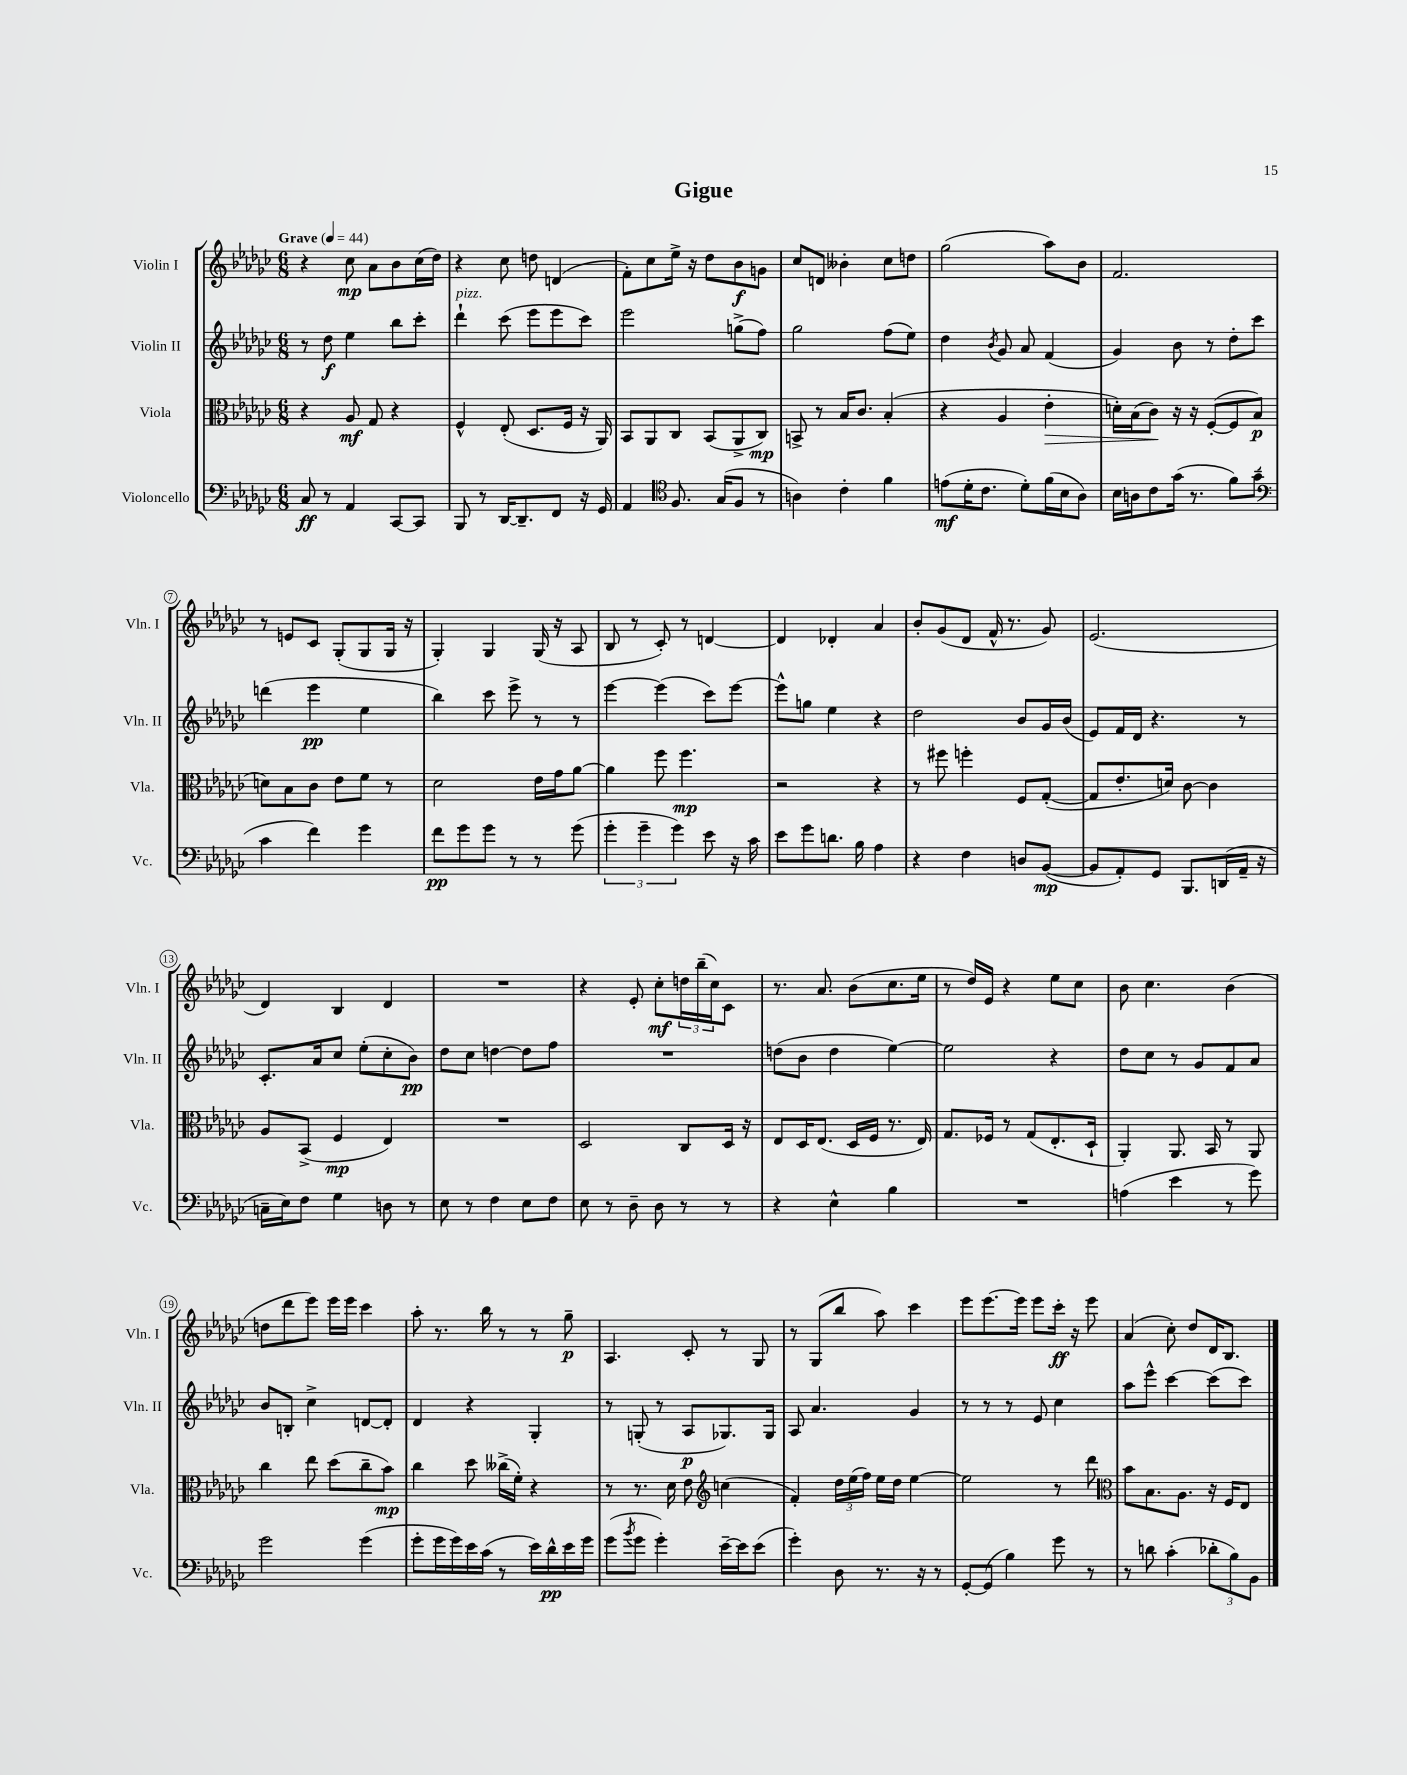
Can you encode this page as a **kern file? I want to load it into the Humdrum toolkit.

**kern	**kern	**kern	**kern
*staff4	*staff3	*staff2	*staff1
*clefF4	*clefC3	*clefG2	*clefG2
*k[b-e-a-d-g-c-]	*k[b-e-a-d-g-c-]	*k[b-e-a-d-g-c-]	*k[b-e-a-d-g-c-]
*M6/8	*M6/8	*M6/8	*M6/8
*MM44	*MM44	*MM44	*MM44
8C-/	4r	8r	4r
8r	.	8dd-\	.
4AA-/	8A-/	4ee-\	8cc-\
.	8G-/	.	8a-\L
[8CC-/L	4r	8bb-\L	8b-\
8CC-/]J	.	8ccc-'\J	(16cc-\L
.	.	.	16dd-\JJ)
=	=	=	=
8BBB-/	4F^^/	4ddd-`\	4r
8r	.	.	.
[16DD-/LK	(8E-'/	(8ccc-\	8cc-\
8.DD-~/]	.	.	.
.	8.D-/L	8eee-\L	8dd\
8FF/J	.	8eee-\	(4d/
.	16F/Jk	.	.
16r	16r	8ccc-\J)	.
16GG-/	16AA-/)	.	.
=	=	=	=
4AA-/	8BB-/L	2eee-\	8f'\L)
.	8AA-/	.	8cc-\
*clefC4	*	*	*
8.F/	8C-/J	.	16ee-^\Jk
.	.	.	16r
.	(8BB-/L	.	8dd-\L
(16G-/LK	.	.	.
8F/J	8AA-^/	(8gg^\L	8b-\
8r	8C-/J)	8ff\J)	8g\J
=	=	=	=
4A\)	8BB^/	2gg-\	8cc-/L
.	8r	.	8d/J
4c-'\	16B-/LK	.	4b--'\
.	8.c-/J	.	.
4f\	(4B-'/	(8ff\L	8cc-\L
.	.	8ee-\J)	8dd\J
=	=	=	=
(8e\L	4r	4dd-\	(2gg-\
16d-'\K	.	.	.
8.c-\J	.	.	.
.	.	8qb-/	.
.	4A-/	8g-/	.
8d-'\L)	.	8a-/	.
(16f\L	4e-'\	(4f/	8aa-\L)
16B-\J	.	.	.
8A-\J)	.	.	8b-\J
=	=	=	=
16B-\LL	16d'\LL)	4g-/)	2.f/
16A\J	(16B-\J	.	.
8c-\	8c-\J)	.	.
(16g-\Jk	16r	8b-\	.
8.r	16r	.	.
.	([8F'/L	8r	.
8f\L)	8F/]	8dd-'\L	.
(8g-~\J	8B-/J	8ccc-\J	.
=	=	=	=
*clefF4	*	*	*
4c-\	8d\L)	(4ddd\	8r
.	8B-\	.	8e/L
4f\)	8c-\J	4eee-\	8c-/J
.	8e-\L	.	(8G-'/L
4g-\	8f\J	4ee-\	8G-/
.	8r	.	16G-/Jk
.	.	.	16r
=	=	=	=
8f\L	2d-\	4bb-\)	4G-'/)
8g-\	.	.	.
8g-\J	.	8ccc-\	4G-/
8r	.	8eee-^\	.
8r	16e-\LL	8r	(16G-/
.	16g-\J	.	16r
(8g-\	[8a-\J	8r	8A-/
=	=	=	=
6g-'\	4a-\]	[4eee-\	8B-/
.	.	.	8r
6g-~\	.	.	.
.	8ff\	(4eee-\]	8c-'/)
6g-\)	.	.	.
.	4.ff\	.	8r
8e-\	.	8ccc-\L)	[4d/
16r	.	[8eee-\J	.
16c-\	.	.	.
=	=	=	=
8e-\L	2r	8eee-^^\]L	4d/]
8g-\	.	8gg\J	.
8.d\J	.	4ee-\	4d-'/
16B-\	.	.	.
4A-\	4r	4r	4a-/
=	=	=	=
4r	8r	2dd-\	8b-'/L
.	8ff#\	.	(8g-/
4F\	4ff'\	.	8d-/J
.	.	.	16f^^/
.	.	.	8.r
8D/L	8F/L	8b-/L	.
([8BB-/J	([8G-'/J	16g-/L	8g-/)
.	.	(16b-/JJ	.
=	=	=	=
8BB-/]L	8G-/]L	8e-/L)	(2.e-/
8AA-'/)	8.e-'/	16f/L	.
.	.	16d-/JJ	.
8GG-/J	.	4.r	.
.	16d/Jk)	.	.
8.BBB-/L	[8c-\	.	.
.	4c-\]	.	.
(16DD/L	.	.	.
16AA-~/JJ	.	8r	.
16r	.	.	.
=	=	=	=
16C~\LL	8A-/L	8.c-'/L	4d-/)
16E-\J)	.	.	.
8F\J	(8BB-^/J	.	.
.	.	16a-/k	.
4G-\	4F/	8cc-/J	4B-/
.	.	(8ee-'\L	.
8D\	4E-/)	8cc-'\	4d-/
8r	.	8b-\J)	.
=	=	=	=
8E-\	2.r	8dd-\L	2.r
8r	.	8cc-\J	.
4F\	.	[4dd\	.
8E-\L	.	8dd\]L	.
8F\J	.	8ff\J	.
=	=	=	=
8E-\	2D-/	2.r	4r
8r	.	.	.
8D-~\	.	.	8e-'/
8D-\	.	.	8cc-'\L
8r	8C-/L	.	24dd\L
.	.	.	(24bb-~\
.	.	.	24cc-\J)
8r	16D-/Jk	.	8c-\J
.	16r	.	.
=	=	=	=
4r	8E-/L	(8dd\L	8.r
.	16D-/K	8b-\J	.
.	(8.E-/J	.	8.a-/
4E-^^\	.	4dd\	.
.	16D-/LL	.	(8b-\L
.	16F/JJ	.	.
4B-\	8.r	[4ee-\)	8.cc-\
.	16E-/)	.	16ee-\Jk
=	=	=	=
2.r	8.G-/L	2ee-\]	8r
.	.	.	16dd-/LL)
.	16F-/Jk	.	16e-/JJ
.	8r	.	4r
.	(8G-/L	.	.
.	8.E-'/	4r	8ee-\L
.	.	.	8cc-\J
.	16D-`/Jk	.	.
=	=	=	=
(4A\	4AA-'/)	8dd-\L	8b-\
.	.	8cc-\J	4.cc-\
4e-\	8.AA-/	8r	.
.	.	8g-/L	.
.	16BB-/	.	.
8r	8r	8f/	(4b-\
8g-\)	8AA-/	8a-/J	.
=	=	=	=
2g-\	4cc-\	8b-/L	8dd\L
.	.	8B'/J	8ddd-\
.	8ee-\	4cc-^\	8eee-\J)
.	(8dd-\L	.	16eee-\LL
.	.	.	16eee-\JJ
(4g-\	8cc-~\	[8d/L	4ccc-\
.	8b-\J)	8d'/]J	.
=	=	=	=
8g-'\L	4cc-\	4d-/	8aa-'\
16g-\L	.	.	8.r
16g-\)	.	.	.
16e-\	8dd-\	4r	.
(16c-\JJ	.	.	16bb-\
8r	(16cc--^\LL	.	8r
.	16f'\JJ)	.	.
16e-\LL)	4r	4G-'/	8r
16d-^^\	.	.	.
16e-\	.	.	8gg-~\
16g-\JJ	.	.	.
=	=	=	=
(8g-\L	8r	8r	4.A-/
8qb-/	.	.	.
8g-\J	8.r	(8G'/	.
4g-'\)	.	8r	.
.	16d-\	.	.
.	8e-\	8A-/L	8c-'/
*	*clefG2	*	*
[16e-~\LL	(4cc\	8.G-/)	8r
16e-\]J	.	.	.
(8e-\J	.	.	8G-/
.	.	16G-/Jk	.
=	=	=	=
4g-'\)	4f'/)	8A-/	8r
.	.	4.a-/	(8G-/L
8D-\	24dd-\LL	.	8bb-/J
.	(24ee-\	.	.
.	24ff\JJ)	.	.
8.r	16ee-\LL	.	8aa-\)
.	16dd-\JJ	.	.
.	[4ee-\	4g-/	4ccc-\
16r	.	.	.
8r	.	.	.
=	=	=	=
[8GG-'/L	2ee-\]	8r	8eee-\L
(8GG-/]J	.	8r	[8.eee-\
4B-\)	.	8r	.
.	.	.	16eee-\]Jk
.	.	8e-/	8eee-\L
8g-\	8r	4cc-\	16ccc-'\Jk
.	.	.	16r
8r	8ddd-\	.	8eee-\
=	=	=	=
*	*clefC3	*	*
8r	8b-\L	8aa-\L	(4a-/
8d\	8.B-\	8eee-^^\J	.
(4c-'\	.	[4ccc-\	8cc-'\)
.	8.A-\J	.	.
.	.	.	8dd-/L
12d-'\L	16r	(8ccc-\]L	16d-/K
.	16F/LK	.	8.B-/J
12B-\)	.	.	.
.	8E-/J	8ccc-\J)	.
12BB-\J	.	.	.
==	==	==	==
*-	*-	*-	*-
